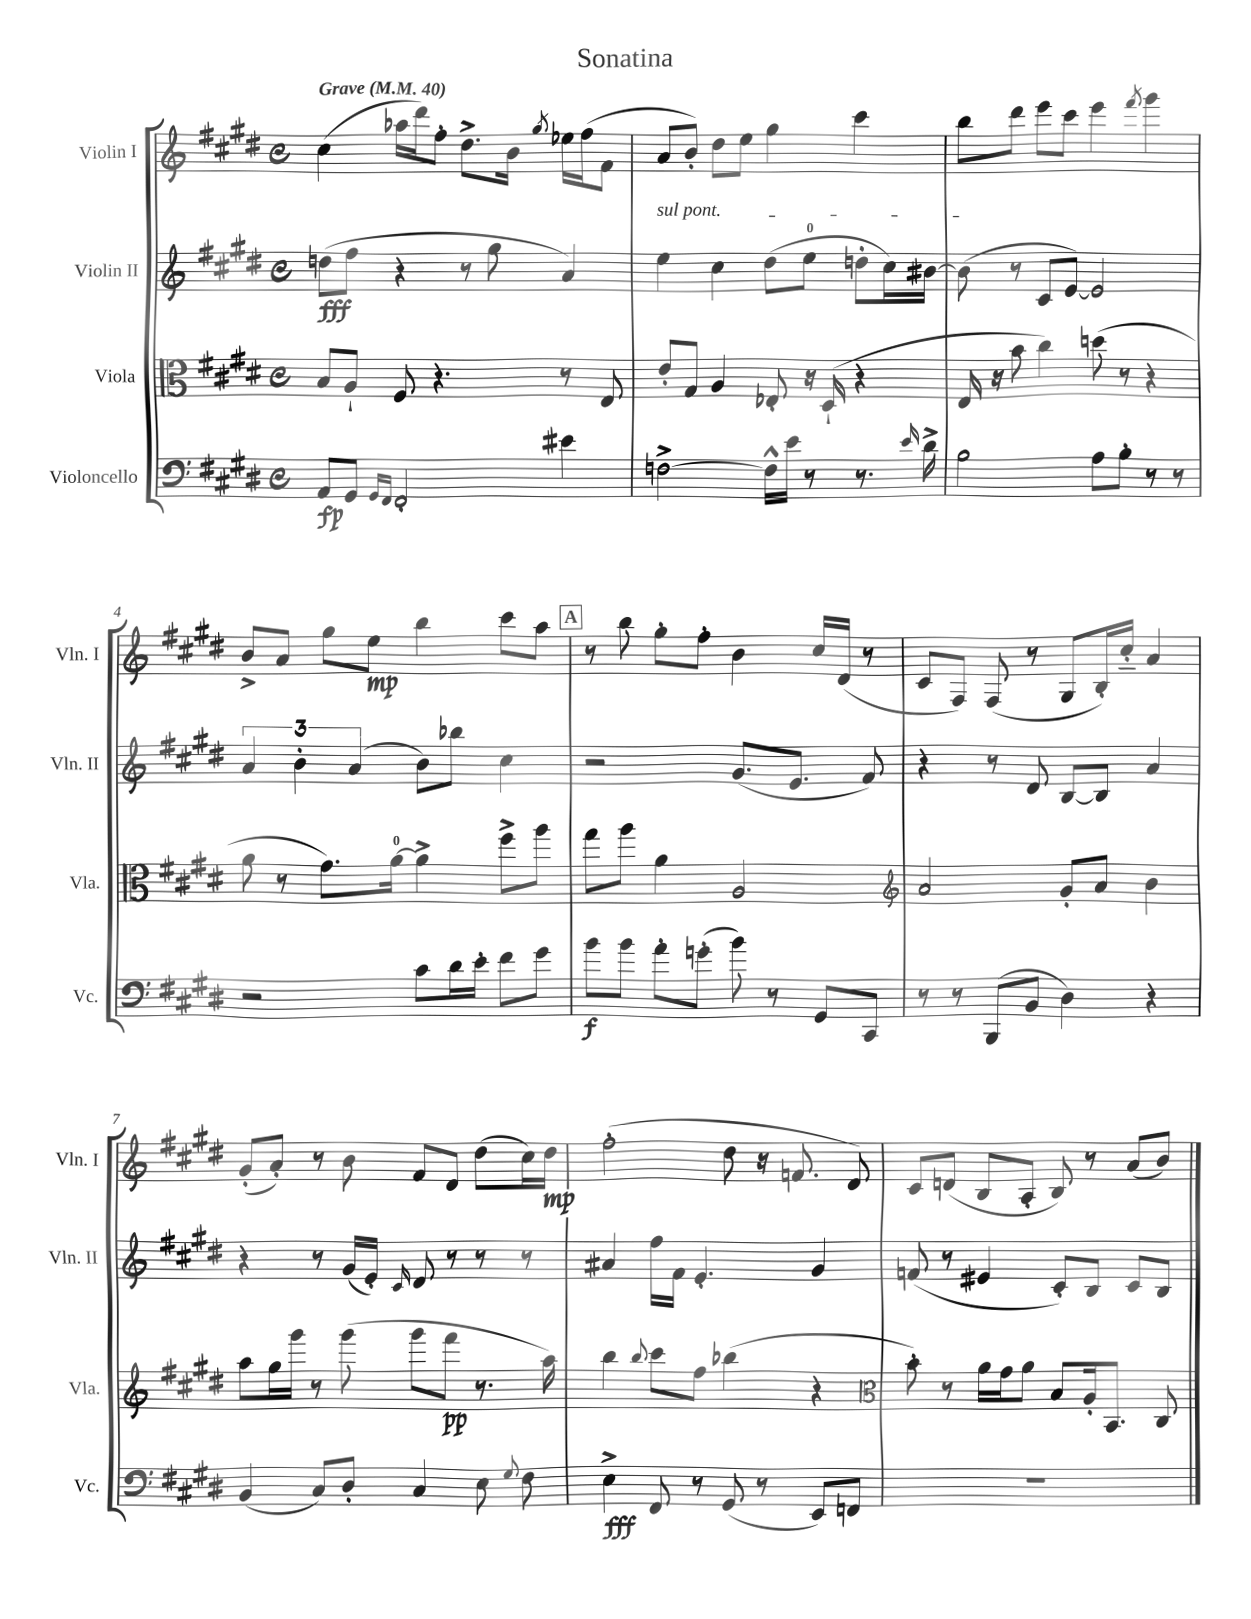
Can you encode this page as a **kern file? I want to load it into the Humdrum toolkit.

**kern	**kern	**kern	**kern
*staff4	*staff3	*staff2	*staff1
*clefF4	*clefC3	*clefG2	*clefG2
*k[f#c#g#d#]	*k[f#c#g#d#]	*k[f#c#g#d#]	*k[f#c#g#d#]
*M4/4	*M4/4	*M4/4	*M4/4
*met(c)	*met(c)	*met(c)	*met(c)
*MM40	*MM40	*MM40	*MM40
8AA	8B	(8dd	(4cc#
8GG#	8A`	8ff#	.
16qqGG#	.	.	.
16qqFF#	.	.	.
2FF#'	8F#	4r	16aa-
.	.	.	16ddd#)
.	4.r	.	8ff#'
.	.	8r	8.dd#^
.	.	8gg#	.
.	.	.	16b
.	.	.	8qgg#
4e#	8r	4a)	16ee-
.	.	.	(16ff#
.	8E	.	8f#
=	=	=	=
[2F^	8e'	4ee	8a
.	8G#	.	8b')
.	4A	4cc#	8dd#
.	.	.	8ee
16F^^]	8E-'	(8dd#	4gg#
16e	.	.	.
8r	16r	8ee	.
.	(16D#`	.	.
8.r	4r	8dd'	4ccc#
.	.	16cc#)	.
16qqe	.	.	.
16d#^	.	[16b#	.
=	=	=	=
2B	16E	(8b#]	8bb
.	16r	.	.
.	8b	8r	8ddd#
.	4cc#)	8c#	8eee
.	.	[8e)	8ccc#
8A	(8dd	2e]	4eee
8B'	8r	.	.
.	.	.	8qfff#
8r	4r	.	4ggg#
8r	.	.	.
=	=	=	=
2r	8a	6a	8b^
.	8r	.	8a
.	.	6b'	.
.	8.g#)	.	8gg#
.	.	(6a	.
.	.	.	8ee
.	[16a	.	.
8c#	4a^]	8b)	4bb
16d#	.	8bb-	.
16e'	.	.	.
8f#	8ff#^	4cc#	8ccc#
8g#	8aa	.	8aa
=	=	=	=
8b	8gg#	2r	8r
8b	8aa	.	8bb
8a'	4a	.	8gg#'
(8g'	.	.	8ff#'
8b)	2A	(8.g#	4b
8r	.	.	.
.	.	8.e	.
8GG#	.	.	16cc#
.	.	.	(16d#
8CC#	.	8f#)	8r
=	=	=	=
*	*clefG2	*	*
8r	2a	4r	8c#
8r	.	.	8F#)
(8BBB	.	8r	(8F#
8BB	.	8d#	8r
4D#)	8g#'	[8B	8G#
.	8a	8B]	16B')
.	.	.	16cc#'~
4r	4b	4a	4a
=	=	=	=
(4BB	8aa	4r	(8g#'
.	16gg#	.	8a')
.	16ggg#	.	.
8C#)	8r	8r	8r
8D#'	(8ggg#	(16g#	8b
.	.	16e')	.
.	.	16qqc#	.
4C#	8ggg#	8d#	8f#
.	8fff#	8r	8d#
8E	8.r	8r	(8dd#
8qqG#	.	.	.
8F#	.	8r	16cc#)
.	16aa)	.	16dd#
=	=	=	=
4E^	4bb	4a#	(2ff#'
.	8qqbb	.	.
8FF#	8ccc#	16ff#	.
.	.	16f#	.
8r	8ff#	4.e'	.
(8GG#	(4bb-	.	8dd#
8r	.	.	16r
.	.	.	8.f
8EE)	4r	4g#	.
8FF	.	.	8d#)
=	=	=	=
*	*clefC3	*	*
1r	8b')	(8f	8c#
.	8r	8r	(8d
.	16a	4e#	8B
.	16g#	.	.
.	8a	.	8A'
.	8B	8c#')	8B)
.	16A'	8B	8r
.	8.BB	.	.
.	.	8c#	(8a
.	8C#	8B	8b)
==	==	==	==
*-	*-	*-	*-
